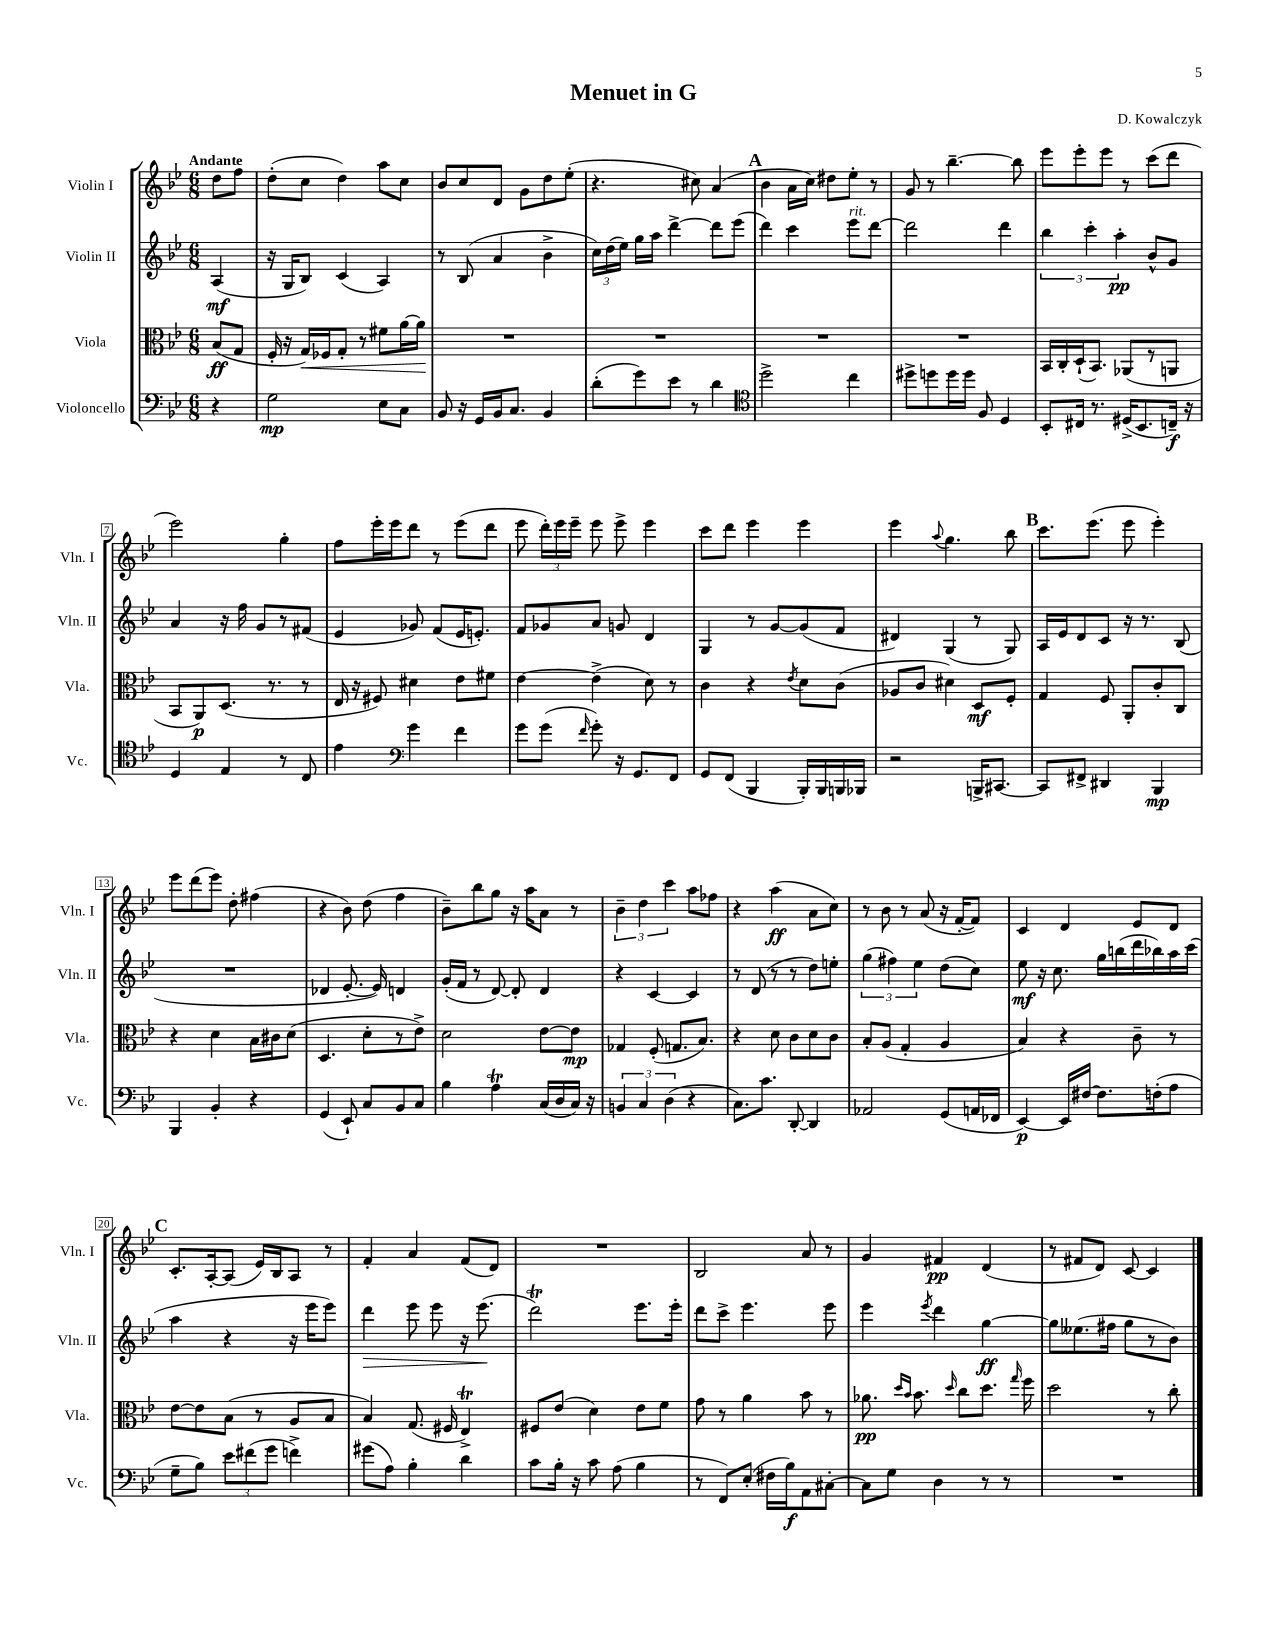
\header { title = "Menuet in G" composer = "D. Kowalczyk" }
<<
\new StaffGroup <<
\new Staff = "s0" \with { instrumentName = "Violin I" shortInstrumentName = "Vln. I" } {
    \clef treble \key bes \major \numericTimeSignature \time 6/8 \partial 4 \tempo "Andante"
    \autoBeamOff d''8[ f''8] |
    d''8[-.( c''8] d''4) a''8[ c''8] |
    bes'8[ c''8 d'8] g'8[ d''8 ees''8]-.( |
    r4. cis''8) a'4( |
    \mark \markup { \bold "A" } bes'4 a'16[ c''16]) dis''8[ ees''8]-. r8 |
    g'8 r8 bes''4.~-- bes''8 |
    ees'''8[ ees'''8-. ees'''8] r8 c'''8[( d'''8] |
    ees'''2) g''4-. |
    f''8[ ees'''16-. ees'''16 d'''8] r8 ees'''8[( d'''8] |
    ees'''8 \tuplet 3/2 { d'''16[-.) ees'''16 ees'''16]-- } ees'''8 ees'''8-> ees'''4 |
    c'''8[ d'''8] ees'''4 ees'''4 |
    ees'''4 \appoggiatura { a''8 } g''4. bes''8 |
    \mark \markup { \bold "B" } c'''8.[ ees'''8.]( ees'''8 ees'''4-.) |
    ees'''8[ d'''8( ees'''8]) d''8-. fis''4( |
    r4 bes'8) d''8( f''4 |
    bes'8[--) bes''8 g''8] r16 a''16[ a'8] r8 |
    \tuplet 3/2 { bes'4-- d''4 c'''4 } a''8[ fes''8] |
    r4 a''4\ff( a'8[ c''8]) |
    r8 bes'8 r8 a'8( r16 f'16[~-. f'8]) |
    c'4 d'4 ees'8[ d'8] |
    \mark \markup { \bold "C" } c'8.[-. a16~-. a8]( ees'16[) bes16 a8] r8 |
    f'4-. a'4 f'8[( d'8]) |
    R2. |
    bes2 a'8 r8 |
    g'4 fis'4\pp d'4( |
    r8 fis'8[ d'8]) c'8~ c'4 \bar "|." |
}
\new Staff = "s1" \with { instrumentName = "Violin II" shortInstrumentName = "Vln. II" } {
    \clef treble \key bes \major \numericTimeSignature \time 6/8 \partial 4
    \autoBeamOff a4\mf( |
    r16 g16[ bes8]) c'4( a4) |
    r8 bes8( a'4 bes'4-> |
    \tuplet 3/2 { c''16[) d''16( ees''16]) } g''16[ a''16] d'''4~-> d'''8[ ees'''8]( |
    \mark \markup { \bold "A" } d'''4) c'''4 ees'''8[^\markup { \italic "rit." } d'''8]~ |
    d'''2 d'''4 |
    \tuplet 3/2 { bes''4 c'''4-. a''4-.\pp } bes'8[-^ g'8] |
    a'4 r16 f''16 g'8[ r8 fis'8]( |
    ees'4 ges'8) f'8[( ees'16 e'8.]-.) |
    f'8[ ges'8 a'8] g'8 d'4 |
    g4 r8 g'8[~ g'8( f'8] |
    dis'4) g4( r8 g8) |
    \mark \markup { \bold "B" } a16[ ees'16 d'8 c'8] r16 r8. bes8( |
    R2. |
    des'4 ees'8.~-. ees'16) d'4 |
    g'16[-.( f'16] r8 d'8~) d'8-. d'4 |
    r4 c'4~ c'4 |
    r8 d'8( r8 r8 d''8[) e''8]-. |
    \tuplet 3/2 { g''4( fis''4) ees''4 } d''8[( c''8]) |
    ees''8\mf r16 c''8. g''16[ b''16( d'''16 bes''16) a''16 c'''16]( |
    \mark \markup { \bold "C" } a''4 r4 r16 ees'''16[ ees'''8]) |
    d'''4\> ees'''8 ees'''8 r16 ees'''8.\!( |
    d'''2\trill) ees'''8.[ ees'''16]-. |
    d'''8[ c'''8]-> ees'''4. ees'''8 |
    ees'''4 \acciaccatura { ees'''8 } d'''4 g''4~\ff |
    g''8[ eeses''8.( fis''16] g''8[ r8 bes'8]) \bar "|." |
}
\new Staff = "s2" \with { instrumentName = "Viola" shortInstrumentName = "Vla." } {
    \clef alto \key bes \major \numericTimeSignature \time 6/8 \partial 4
    \autoBeamOff bes8[\ff( g8] |
    f16-. r16 g16[\<) fes16 g8]-. r8 fis'8[ a'16~ a'16]\! |
    R2. |
    R2. |
    \mark \markup { \bold "A" } R2. |
    R2. |
    bes,16[ c16-. d16-!( bes,8.]) aes,8[( r8 a,8] |
    bes,8[ a,8\p) d8.]( r8. r8 |
    ees16 r16 fis8) dis'4 ees'8[ fis'8] |
    ees'4~ ees'4->( d'8) r8 |
    c'4 r4 \acciaccatura { ees'8 } d'8[ c'8]( |
    aes8[ c'8] dis'4) d8[\mf f8]-. |
    \mark \markup { \bold "B" } g4 f8 a,8[-. c'8-. c8] |
    r4 d'4 bes16[ cis'16 d'8]( |
    d4. d'8[-. r8 ees'8]->) |
    d'2 ees'8[~ ees'8]\mp |
    ges4 f8-.( g8.[ bes8.]) |
    r4 d'8 c'8[ d'8 c'8] |
    bes8[-. a8]( g4-. a4 |
    bes4) r4 c'8-- r8 |
    \mark \markup { \bold "C" } ees'8[~ ees'8 bes8]( r8 a8[ bes8] |
    bes4) g8.( fis16 ees4->\trill) |
    fis8[ ees'8]( d'4) ees'8[ f'8] |
    g'8 r8 a'4 bes'8 r8 |
    aes'8.\pp \grace { d''16[ bes'16] } bes'8. \grace { d''16 } c''8[ d''8.] \grace { g''16 } f''16 |
    d''2 r8 c''8-. \bar "|." |
}
\new Staff = "s3" \with { instrumentName = "Violoncello" shortInstrumentName = "Vc." } {
    \clef bass \key bes \major \numericTimeSignature \time 6/8 \partial 4
    \autoBeamOff r4 |
    g2\mp ees8[ c8] |
    bes,8 r16 g,16[ bes,16 c8.] bes,4 |
    d'8[-.( g'8) ees'8] r8 d'4 |
    \mark \markup { \bold "A" } \clef tenor d''2-> c''4 |
    dis''8[-> d''8 d''16 d''16] f8 d4 |
    bes,8[-. cis16] r8. dis16[->( bes,8. c16]--\f) r16 |
    d4 ees4 r8 c8 |
    ees'4 \clef bass g'4 f'4 |
    g'8[ g'8]( \grace { f'16 } g'8-.) r16 g,8.[ f,8] |
    g,8[ f,8]( bes,,4 bes,,16[-.) bes,,16 b,,16 bes,,16] |
    r2 b,,16[-> cis,8.]~ |
    \mark \markup { \bold "B" } cis,8[ fis,8]-> dis,4 bes,,4\mp |
    bes,,4 bes,4-. r4 |
    g,4( ees,8-!) c8[ bes,8 c8] |
    bes4 a4\trill c16[( d16 c16]) r16 |
    \tuplet 3/2 { b,4 c4 d4( } r4 |
    c8.[) c'8.] d,8~-. d,4 |
    aes,2 g,8[( a,16 fes,16] |
    ees,4~\p) ees,16[ fis16]~ fis8.[ f16-.( a8] |
    \mark \markup { \bold "C" } g8[-- bes8]) \tuplet 3/2 { ees'8[ fis'8( g'8] } f'4->) |
    gis'8[( a8]) bes4-. d'4 |
    c'8[ bes16]-. r16 c'8 a8( bes4 |
    r8 f,8[) ees8]-.( fis16[ bes16\f) a,8 cis8]~-. |
    cis8[ g8] d4 r8 r8 |
    R2. \bar "|." |
}
>>
>>
\layout { \context { \Score \override BarNumber.stencil = #(make-stencil-boxer 0.1 0.3 ly:text-interface::print) } }
